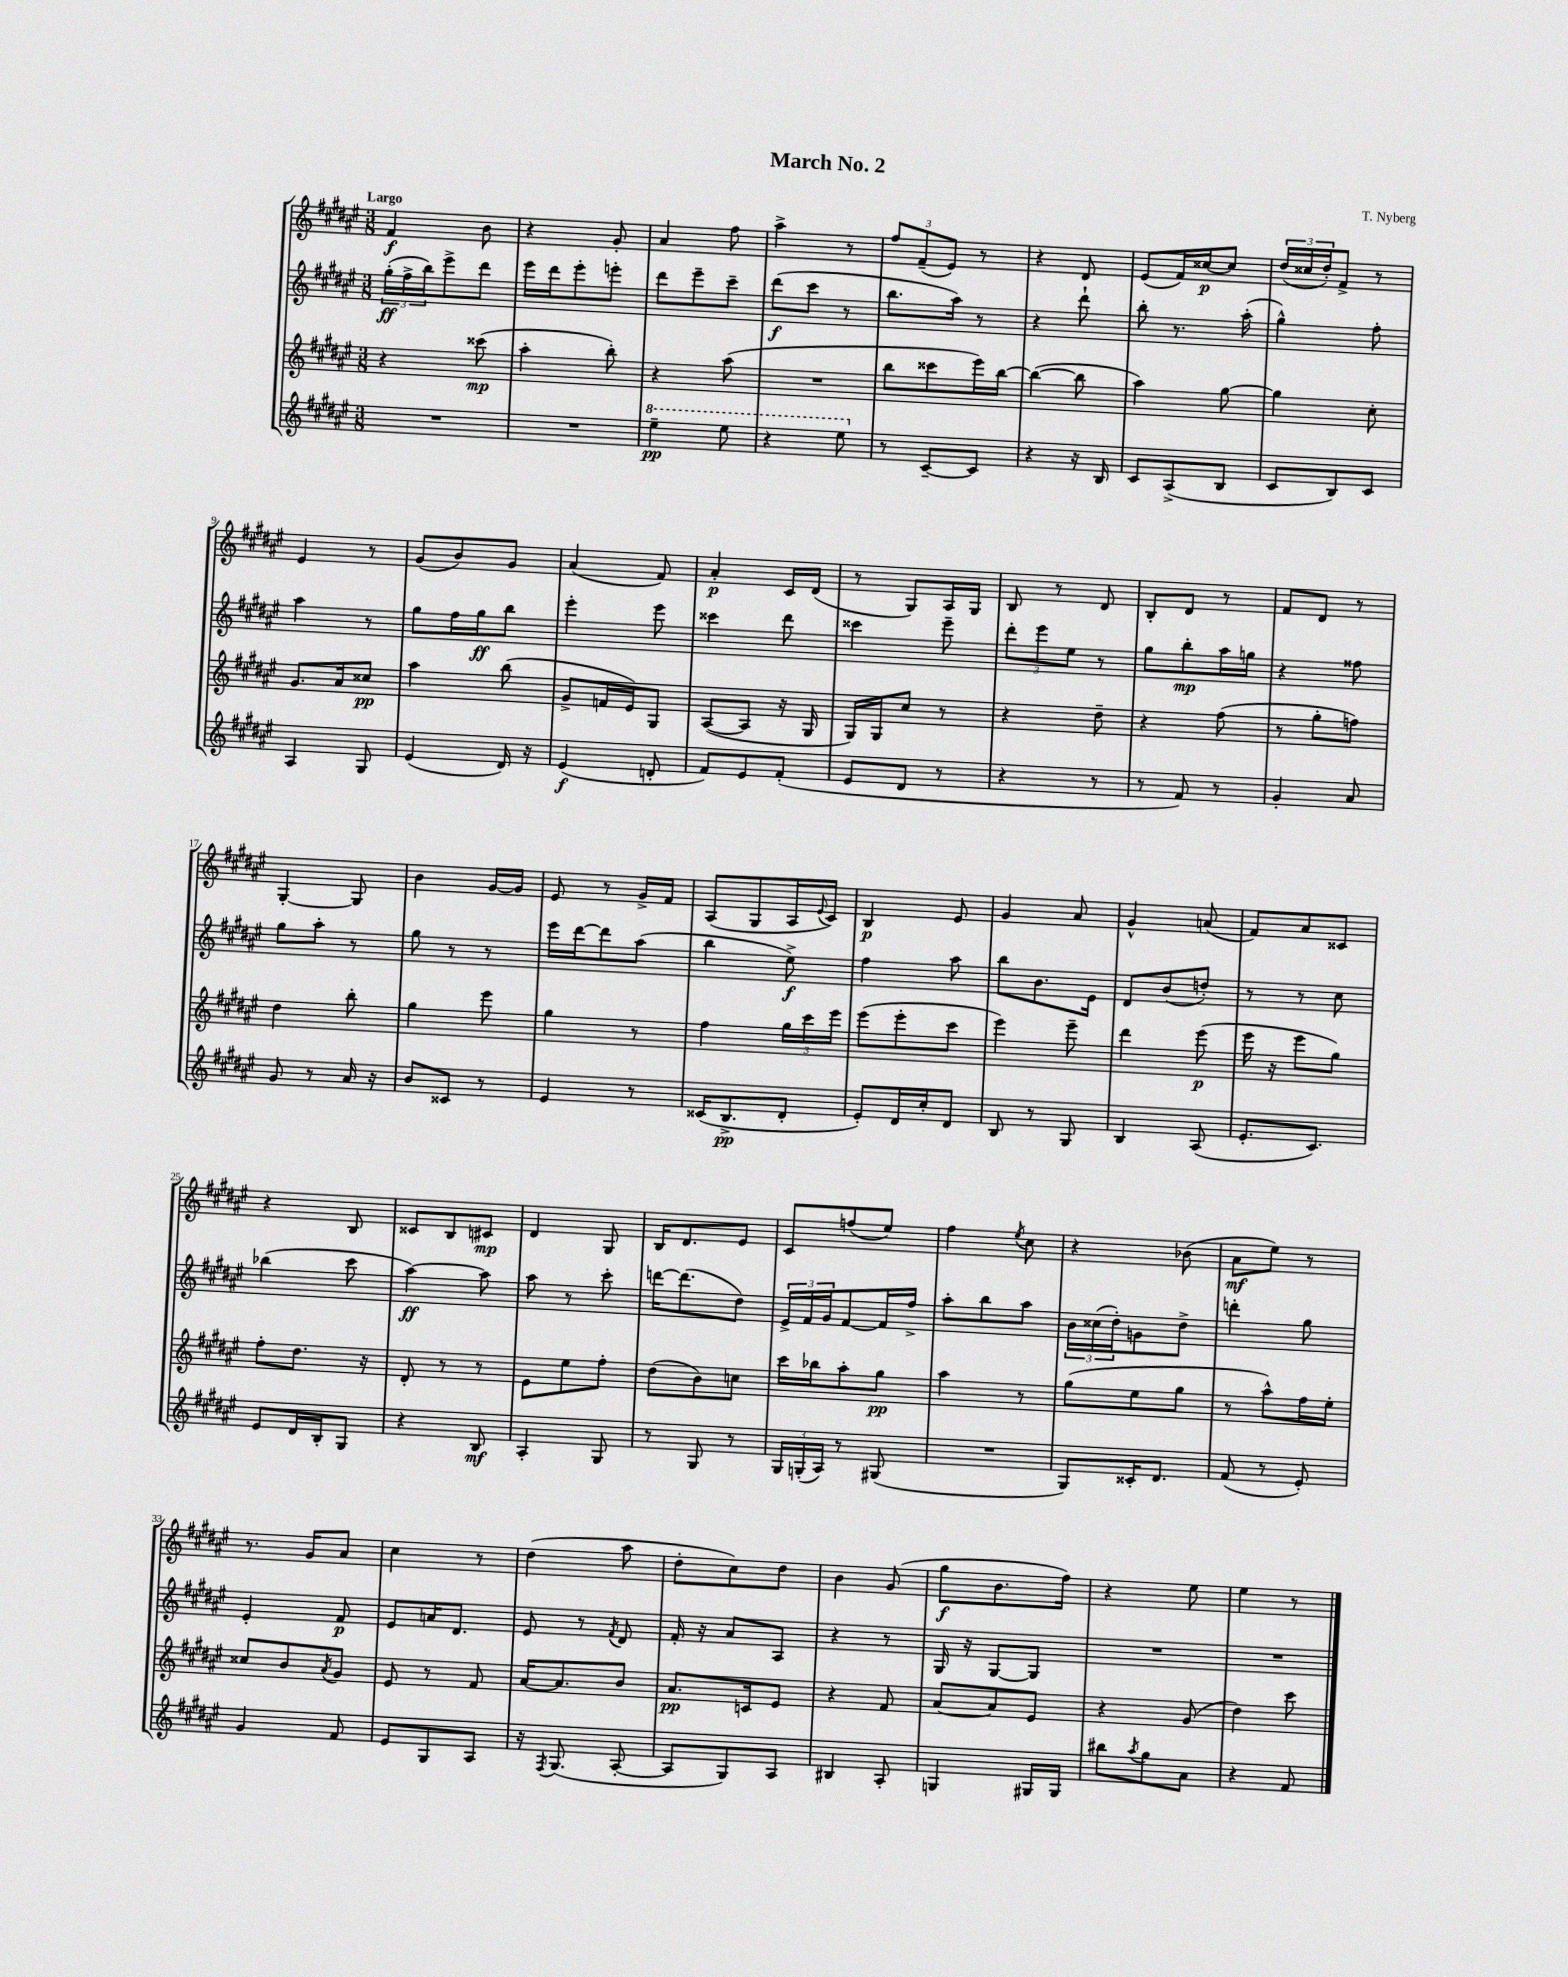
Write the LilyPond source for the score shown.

\header { title = "March No. 2" composer = "T. Nyberg" }
<<
\new StaffGroup <<
\new Staff = "s0" {
    \clef treble \key fis \major \numericTimeSignature \time 3/8 \tempo "Largo"
    fis'4\f b'8 |
    r4 gis'8-. |
    ais'4 fis''8 |
    ais''4-> r8 |
    \tuplet 3/2 { fis''8 fis'8--( eis'8) } r8 |
    r4 dis'8 |
    eis'8( fis'16) cisis''16~\p cisis''8 |
    \tuplet 3/2 { dis''16( cisis''16 dis''16-.) } fis'8-> r8 |
    eis'4 r8 |
    gis'8( b'8) gis'8 |
    ais'4( fis'8) |
    ais'4-.\p cis'16 dis'16( |
    r8 gis8) ais16 gis16 |
    b8 r8 dis'8 |
    b8-. dis'8 r8 |
    fis'8 dis'8 r8 |
    gis4~-. gis8 |
    b'4 gis'16~ gis'16 |
    eis'8 r8 gis'16-> fis'16 |
    ais8( gis8 ais16 \appoggiatura { eis'8 } cis'16) |
    b4\p eis'8 |
    gis'4 ais'8 |
    gis'4-^ a'8( |
    fis'8) ais'8 cisis'8 |
    r4 b8 |
    cisis'8 b8 cis'8\mp |
    dis'4 gis8 |
    b16 dis'8. eis'8 |
    cis'8 f''8( eis''8) |
    fis''4 \acciaccatura { eis''8 } cis''8 |
    r4 bes'8( |
    ais'8\mf eis''8) r8 |
    r8. gis'16 ais'8 |
    cis''4 r8 |
    dis''4( ais''8 |
    dis''8-. cis''8) dis''8 |
    b'4 gis'8( |
    gis''8\f b'8. fis''16) |
    r4 eis''8 |
    eis''4 r8 \bar "|." |
}
\new Staff = "s1" {
    \clef treble \key fis \major \numericTimeSignature \time 3/8
    \tuplet 3/2 { gis''16-.\ff( fis''16-> b''16) } eis'''8-> dis'''8 |
    eis'''16 dis'''16 eis'''8-. e'''8-. |
    dis'''8 eis'''8-- cis'''8-- |
    dis'''8\f( cis'''8 r8 |
    b''8. ais''16) r8 |
    r4 dis'''8-! |
    b''8-. r8. ais''16-.( |
    gis''4-^) fis''8-. |
    ais''4 r8 |
    gis''8 fis''16 gis''16\ff b''8 |
    eis'''4-. eis'''8 |
    cisis'''4 dis'''8 |
    cisis'''4 eis'''8-- |
    \tuplet 3/2 { dis'''8-. eis'''8 eis''8 } r8 |
    gis''8 b''8-.\mp ais''16 g''16 |
    r4 fisis''8 |
    gis''8 ais''8-. r8 |
    gis''8 r8 r8 |
    eis'''16 dis'''16~ dis'''8 ais''8( |
    b''4 eis''8->\f) |
    fis''4 ais''8 |
    b''8 b'8. eis'16 |
    dis'8 b'8( d''8-.) |
    r8 r8 cis''8 |
    bes''4( cis'''8 |
    ais''4~\ff) ais''8 |
    ais''8 r8 cis'''8-. |
    d'''16~ d'''8.( dis''8) |
    \tuplet 3/2 { eis'16-> fis'16 gis'16 } fis'8~ fis'16 fis''16-> |
    ais''8-. b''8 ais''8 |
    \tuplet 3/2 { b'16 cisis''16( dis''16-.) } g'8 dis''8-> |
    d'''4-. gis''8 |
    eis'4-. fis'8\p |
    eis'8 a'16 dis'8. |
    eis'8 r8 \acciaccatura { fis'8 } dis'8 |
    fis'16-. r16 ais'8 ais8 |
    r4 r8 |
    gis16 r16 gis8~ gis8 |
    R4. |
    R4. \bar "|." |
}
\new Staff = "s2" {
    \clef treble \key fis \major \numericTimeSignature \time 3/8
    r4 cisis'''8\mp( |
    ais''4-. b''8-.) |
    r4 ais''8( |
    R4. |
    b''8 cisis'''8 eis'''16) b''16~ |
    b''4~( b''8 |
    ais''4) gis''8~ |
    gis''4 cis''8-. |
    gis'8. ais'16 cisis''8\pp |
    ais''4 b''8( |
    gis'8-> f'16 eis'16) gis8 |
    ais8~( ais8 r16 gis16 |
    gis16) gis16 cis''8 r8 |
    r4 dis''8-- |
    r4 fis''8( |
    r8 gis''8-. f''8) |
    dis''4 b''8-. |
    gis''4 eis'''8 |
    gis''4 r8 |
    fis''4 \tuplet 3/2 { gis''16 cis'''16 eis'''16 } |
    eis'''8( eis'''8-. cis'''8 |
    eis'''4) eis'''8-- |
    dis'''4 eis'''8\p( |
    eis'''16 r16 eis'''8 gis''8) |
    fis''8-. dis''8. r16 |
    dis'8-. r8 r8 |
    eis'8 eis''8 fis''8-. |
    dis''8( b'8) c''8 |
    cis'''16 bes''16 ais''8-. gis''8\pp |
    ais''4 r8 |
    gis''8( eis''8 gis''8 |
    r8 ais''8-^) fis''16 eis''16-. |
    cisis''8 b'8 \acciaccatura { ais'8 } gis'8 |
    eis'8 r8 fis'8 |
    ais'16~ ais'8. b'8 |
    ais'8.\pp c'16 eis'8 |
    r4 fis'8 |
    ais'8~ ais'8 eis'8 |
    r4 gis'8( |
    dis''4) cis'''8 \bar "|." |
}
\new Staff = "s3" {
    \clef treble \key fis \major \numericTimeSignature \time 3/8
    R4. |
    R4. |
    \ottava #1 eis'''4--\pp eis'''8 |
    r4 eis'''8 \ottava #0 |
    r8 cis'8~-- cis'8 |
    r4 r16 b16 |
    cis'8 ais8->( b8 |
    cis'8 b8) cis'8 |
    ais4 gis8 |
    eis'4( dis'16) r16 |
    eis'4\f( d'8-. |
    fis'8) eis'8 fis'8-.( |
    eis'8 dis'8 r8 |
    r4 r8 |
    r8 fis'8) r8 |
    gis'4-. ais'8 |
    gis'8 r8 ais'16 r16 |
    b'8 cisis'8 r8 |
    eis'4 r8 |
    cisis'16( b8.->\pp dis'8-. |
    eis'8-.) dis'16 cis''16-. dis'8 |
    b8 r8 gis8 |
    b4 ais8( |
    eis'8.-. cis'8.) |
    eis'8 dis'16 b16-. gis8 |
    r4 b8\mf |
    ais4-. gis8 |
    r8 gis8 r8 |
    \tuplet 3/2 { gis16 g16-.( ais16) } r8 gis8( |
    R4. |
    gis8) cisis'16-. dis'8. |
    fis'8( r8 eis'8-.) |
    gis'4 fis'8 |
    eis'8 gis8 ais8 |
    r16 \acciaccatura { fis8 } gis8.( ais8~-. |
    ais8 gis8) ais8 |
    bis4 ais8-. |
    g4 gis16 gis16 |
    bis''8 \acciaccatura { ais''8 } gis''8 ais'8 |
    r4 fis'8 \bar "|." |
}
>>
>>
